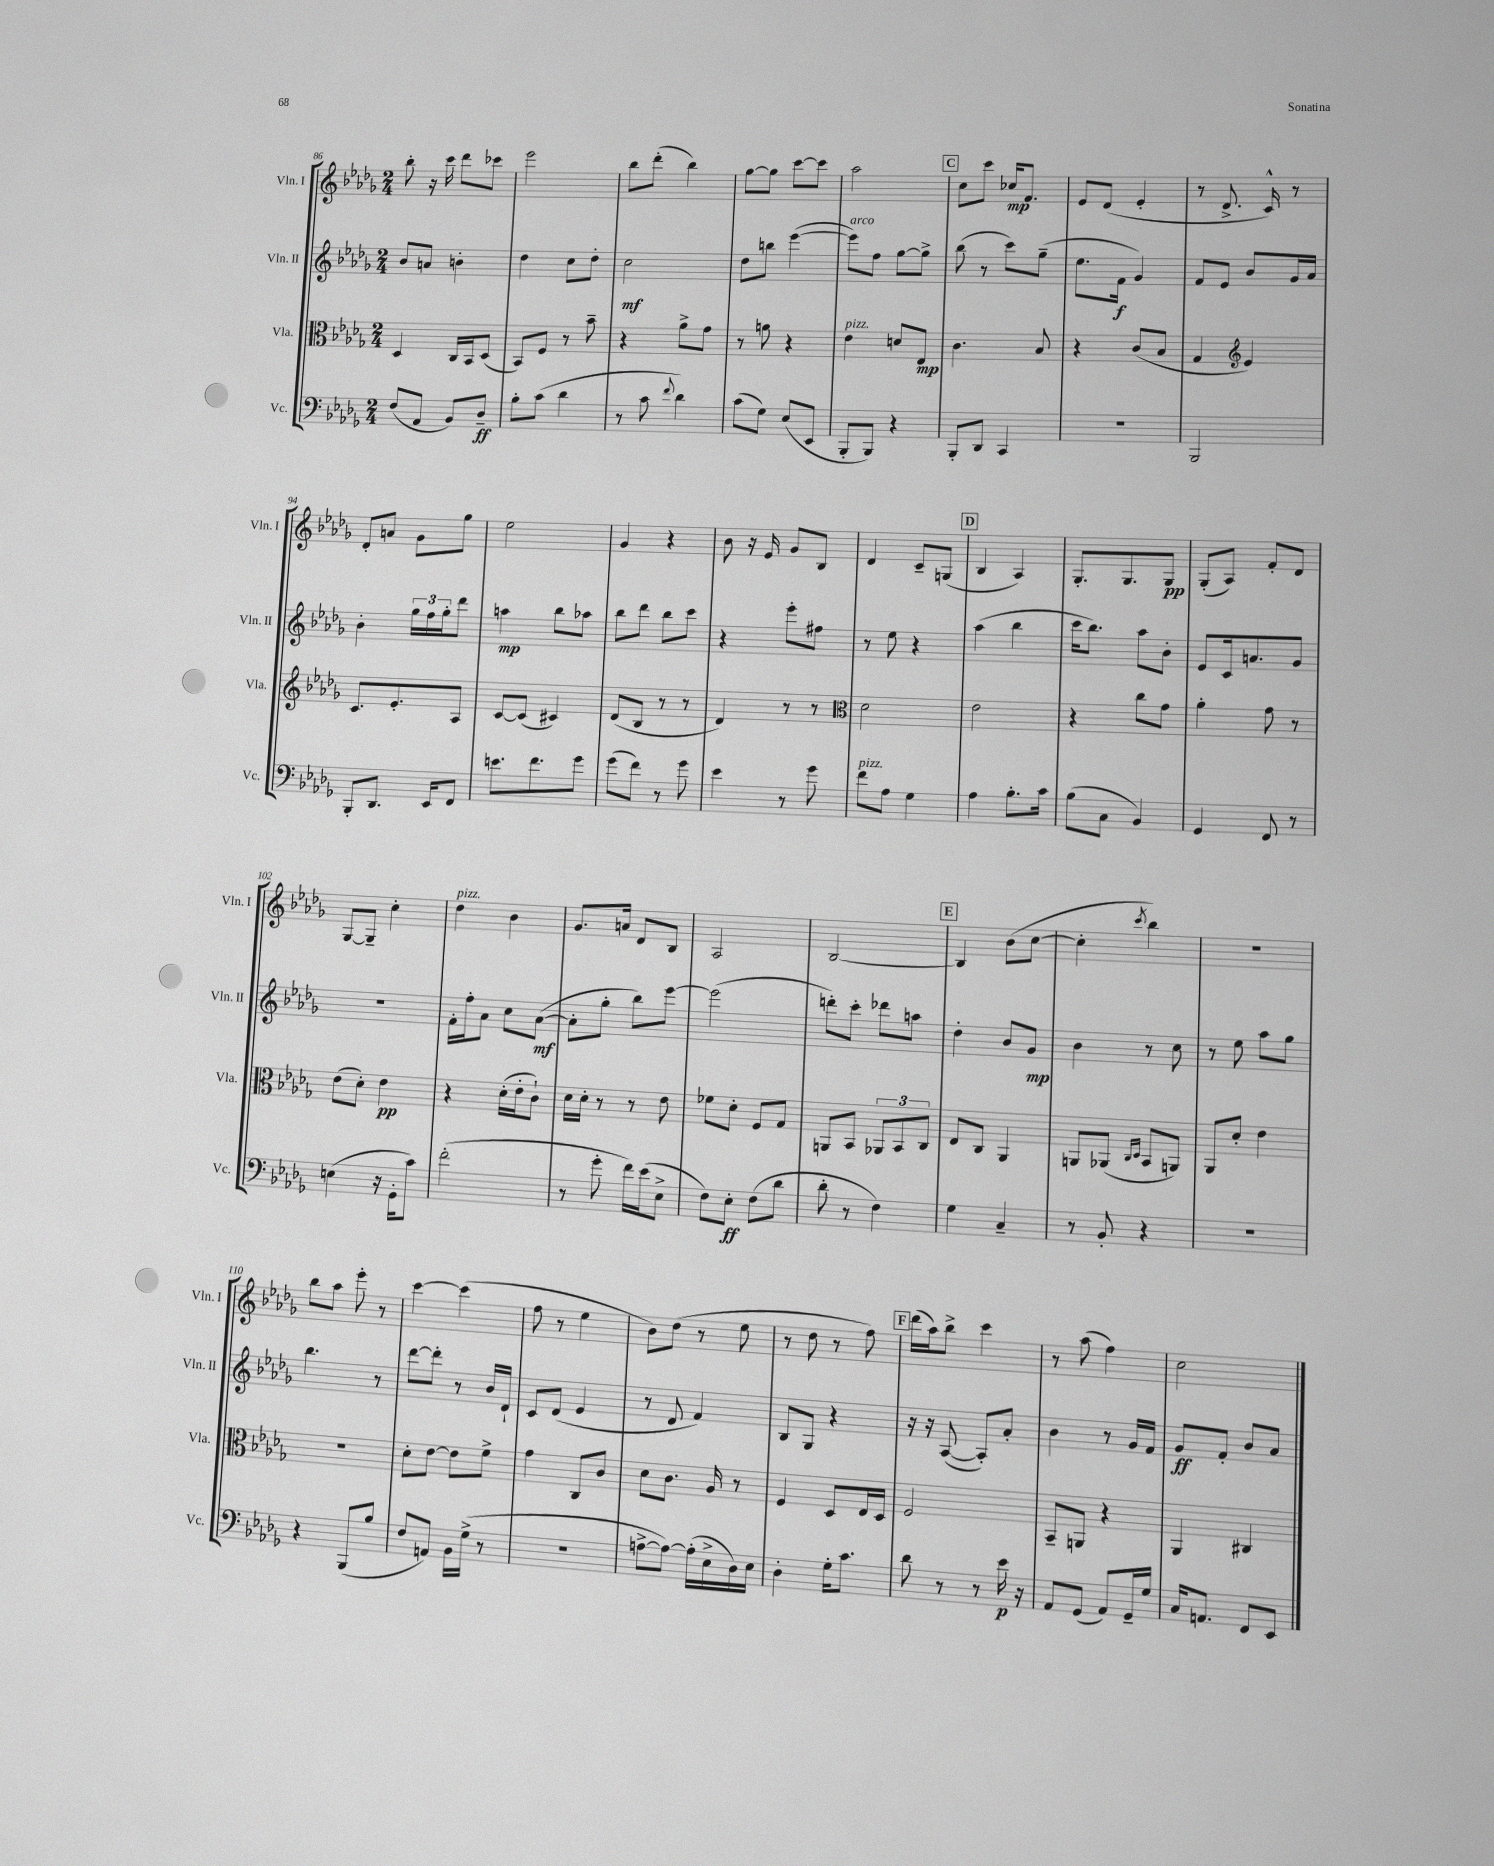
<<
\new StaffGroup <<
\new Staff = "s0" \with { instrumentName = "Vln. I" shortInstrumentName = "Vln. I" } {
    \clef treble \key des \major \numericTimeSignature \time 2/4
    bes''8-. r16 c'''16 des'''8 ces'''8 |
    ees'''2 |
    bes''8 des'''8-.( bes''4) |
    ges''8~ ges''8 c'''8~ c'''8 |
    aes''2 |
    \mark \markup { \box "C" } c''8 c'''8 ces''16\mp f'8. |
    ees'8 des'8( ees'4-. |
    r8 des'8.-> c'16-^) r8 |
    des'8-. a'8 ges'8 ges''8 |
    ees''2 |
    ges'4 r4 |
    bes'8 r16 ees'16 ges'8 bes8 |
    des'4 c'8-- g8( |
    \mark \markup { \box "D" } bes4 aes4) |
    ges8.-. ges8. ges8\pp |
    ges8-.( aes8) f'8-. des'8 |
    ges8~ ges8-- c''4-. |
    des''4^\markup { \italic "pizz." } bes'4 |
    ges'8. a'16 des'8 bes8 |
    aes2 |
    bes2~ |
    \mark \markup { \box "E" } bes4 bes'8( c''8~ |
    c''4-. \acciaccatura { c'''8 } bes''4) |
    R2 |
    bes''8 aes''8 ees'''8-. r8 |
    c'''4~ c'''4( |
    f''8 r8 ees''4 |
    bes'8) des''8( r8 ees''8 |
    r8 des''8 r8 f''8) |
    \mark \markup { \box "F" } des'''16( aes''16) bes''8-> c'''4 |
    r8 aes''8( f''4) |
    c''2 \bar "|." |
}
\new Staff = "s1" \with { instrumentName = "Vln. II" shortInstrumentName = "Vln. II" } {
    \clef treble \key des \major \numericTimeSignature \time 2/4
    bes'8 a'8 b'4-. |
    des''4 c''8 des''8-. |
    c''2\mf |
    des''8 b''8 ees'''4~( |
    ees'''8^\markup { \italic "arco" }) f''8 ges''8~ ges''8-> |
    \mark \markup { \box "C" } bes''8( r8 c'''8) ges''8--( |
    ees''8. f'16\f ges'4) |
    f'8 ees'8 bes'8 ges'16 aes'16 |
    bes'4-. \tuplet 3/2 { ges''16 f''16 ges''16-. } des'''8 |
    a''4\mp bes''8 aes''8 |
    bes''8 des'''8 bes''8 c'''8 |
    r4 ees'''8-. fis''8 |
    r8 ees''8 r4 |
    \mark \markup { \box "D" } aes''4( bes''4 |
    c'''16 bes''8.) aes''8 bes'8-. |
    ees'8 c'16 a'8. ges'8 |
    r2 |
    f'16-. f''16-. aes'8 c''8 aes'8~\mf( |
    aes'8-. ges''8-. bes''8) ees'''8~ |
    ees'''2( |
    d'''8-.) c'''8-. des'''8 a''8 |
    \mark \markup { \box "E" } des''4-. bes'8 ges'8\mp |
    bes'4 r8 c''8 |
    r8 ees''8 aes''8 ges''8 |
    bes''4. r8 |
    des'''8~ des'''8-. r8 bes'16 des'16-! |
    c'8 des'8( ees'4 |
    r8 des'8 f'4) |
    bes8 ges8 r4 |
    \mark \markup { \box "F" } r16 r16 aes8~( aes8-.) aes'8-. |
    bes'4 r8 ges'16 f'16 |
    ges'8\ff f'8-. bes'8 aes'8 \bar "|." |
}
\new Staff = "s2" \with { instrumentName = "Vla." shortInstrumentName = "Vla." } {
    \clef alto \key des \major \numericTimeSignature \time 2/4
    des4 c16 bes,16 des8( |
    bes,8) f8 r8 bes'8-- |
    r4 aes'8-> ges'8 |
    r8 a'8 r4 |
    ees'4^\markup { \italic "pizz." } d'8 ees8\mp |
    \mark \markup { \box "C" } c'4. bes8 |
    r4 c'8( bes8 |
    ges4 \clef treble ees'4) |
    c'8. ees'8.-. aes8 |
    c'8~ c'8( cis'4) |
    des'8( bes8 r8 r8 |
    des'4) r8 r8 |
    \clef alto des'2 |
    \mark \markup { \box "D" } ees'2 |
    r4 c''8 ges'8 |
    aes'4-. ges'8 r8 |
    ees'8( des'8-.) ees'4\pp |
    r4 des'16-.( ees'16-. c'8-!) |
    des'16 des'16-. r8 r8 ees'8 |
    fes'8 des'8-. f8 ges8 |
    a,8 bes,8 \tuplet 3/2 { aes,8 bes,8 c8 } |
    \mark \markup { \box "E" } ees8 c8 aes,4 |
    a,8 aes,8( \grace { c16 des16 } bes,8 a,8) |
    aes,8 des'8-. ees'4 |
    r2 |
    des'8-. ees'8~ ees'8 f'8-> |
    ges'4 c8 c'8 |
    des'8 c'8. aes16 r8 |
    f4 des8 ees16 des16 |
    \mark \markup { \box "F" } f2 |
    bes,8-- a,8 r4 |
    aes,4 cis4 \bar "|." |
}
\new Staff = "s3" \with { instrumentName = "Vc." shortInstrumentName = "Vc." } {
    \clef bass \key des \major \numericTimeSignature \time 2/4
    f8( aes,8 bes,8) des8--\ff |
    bes8-. c'8( des'4 |
    r8 c'8 \appoggiatura { f'8 } des'4) |
    c'8( ges8) ees8( ees,8 |
    bes,,8-. bes,,8) r4 |
    \mark \markup { \box "C" } bes,,8-. des,8 c,4 |
    r2 |
    bes,,2 |
    bes,,8-. des,8. ees,16 f,8 |
    e'8. f'8. ges'8 |
    ges'8( f'8) r8 ges'8 |
    ees'4 r8 ges'8 |
    f'8^\markup { \italic "pizz." } aes8 ges4 |
    \mark \markup { \box "D" } aes4 bes8.-. c'16 |
    bes8( c8 bes,4) |
    ges,4 f,8 r8 |
    e4( r16 ges,16-. c'8) |
    f'2-.( |
    r8 ges'8-. f'16) ees'16( ees8-> |
    f8) ees8-.\ff f8( des'8 |
    des'8-. r8 f4) |
    \mark \markup { \box "E" } ges4 c4-- |
    r8 bes,8-. r4 |
    R2 |
    r4 bes,,8( bes8 |
    f8 a,8) bes,16 ges16->( r8 |
    r2 |
    a8~-> a8~) a16-.( ees16-> des16) ees16 |
    des4-. ges16-. c'8. |
    \mark \markup { \box "F" } des'8 r8 r8 ees'16\p r16 |
    aes,8 ges,8( aes,8) ges,16-- ges16 |
    c16 a,8. f,8 ees,8 \bar "|." |
}
>>
>>
\layout { \context { \Score currentBarNumber = #86 } }
